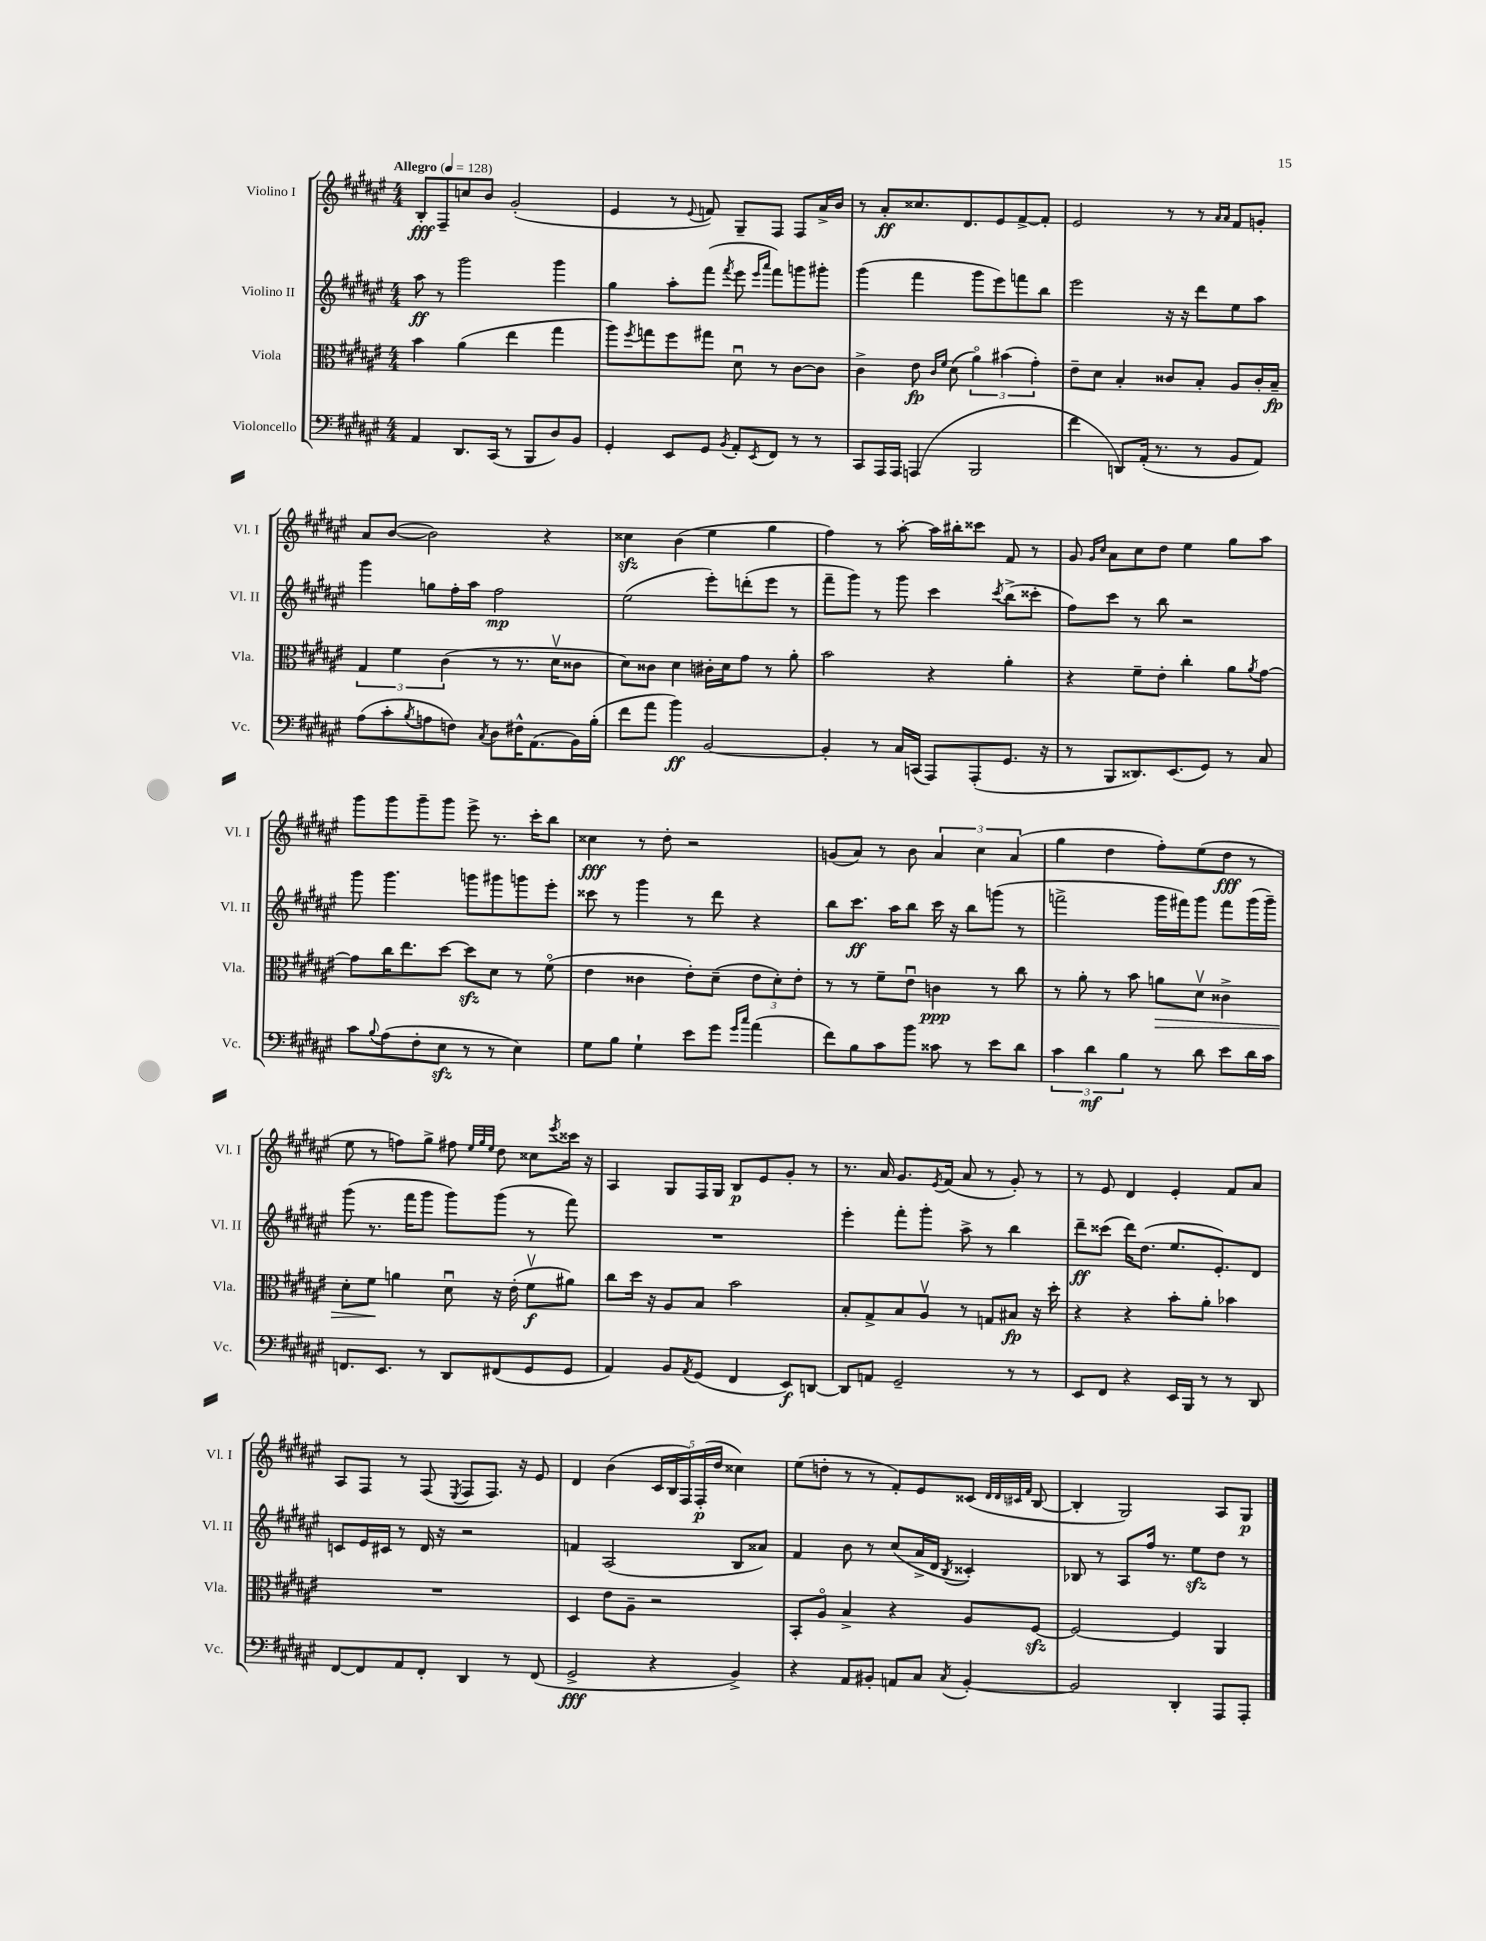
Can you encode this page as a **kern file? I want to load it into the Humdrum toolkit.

**kern	**dynam	**kern	**dynam	**kern	**dynam	**kern	**dynam
*part4	*part4	*part3	*part3	*part2	*part2	*part1	*part1
*staff4	*staff4	*staff3	*staff3	*staff2	*staff2	*staff1	*staff1
*I"Violoncello	*	*I"Viola	*	*I"Violino II	*	*I"Violino I	*
*I'Vc.	*	*I'Vla.	*	*I'Vl. II	*	*I'Vl. I	*
*clefF4	*	*clefC3	*	*clefG2	*	*clefG2	*
*k[f#c#g#d#a#e#]	*	*k[f#c#g#d#a#e#]	*	*k[f#c#g#d#a#e#]	*	*k[f#c#g#d#a#e#]	*
*M4/4	*	*M4/4	*	*M4/4	*	*M4/4	*
*MM128	*	*MM128	*	*MM128	*	*MM128	*
=1	=1	=1	=1	=1	=1	=1	=1
!	!	!	!	!	!	!LO:TX:a:B:t=Allegro	!
4AA#/	.	4b\	.	8aa#\	ff	8B'/L	fff
.	.	.	.	8r	.	8F#~/	.
8.DD#/L	.	(4a#\	.	2ggg#\	.	8ccn/	.
.	.	.	.	.	.	8b/J	.
(16CC#/Jk	.	.	.	.	.	.	.
8r	.	4ee#\	.	.	.	(2g#'/	.
8BBB/L	.	.	.	.	.	.	.
8D#/)	.	4gg#\	.	4ggg#\	.	.	.
8BB/J	.	.	.	.	.	.	.
=2	=2	=2	=2	=2	=2	=2	=2
4GG#'/	.	8aa#\L)	.	4gg#\	.	4e#/	.
.	.	8qff#/	.	.	.	.	.
.	.	8ggn\	.	.	.	.	.
8EE#/L	.	8ff#\	.	8aa#'\L	.	8r	.
.	.	.	.	.	.	8qqe#/	.
8GG#/J	.	8gg#X\J	.	(8fff#\J	.	8fn/)	.
8qBB/	.	.	.	8qfff#/	.	.	.
8AA#'/L	.	8d#u\	.	8eee#\	.	8G#~/L	.
.	.	.	.	16qqeee#/LL	.	.	.
8qEE#/	.	.	.	16qqaaa#/JJ	.	.	.
8FF#/J	.	8r	.	8fff#\L)	.	8F#/J	.
8r	.	[8c#\L	.	8gggn\	.	8F#/L	.
8r	.	8c#\J]	.	8ggg#X'\J	.	16a#^/L	.
.	.	.	.	.	.	16b/JJ	.
=3	=3	=3	=3	=3	=3	=3	=3
8CC#/L	.	4c#^\	.	(4ggg#\	.	8r	.
16AAA#/L	.	.	.	.	.	8a#'/L	ff
16AAA#/JJ	.	.	.	.	.	.	.
(4AAAn/	.	8e#\	fp	4fff#\	.	8.cc##X/	.
.	.	16qqc#/LL	.	.	.	.	.
.	.	16qqf#/JJ	.	.	.	.	.
.	.	(8d#\	.	.	.	.	.
.	.	.	.	.	.	8.d#/	.
2BBB/	.	6a#\)	.	8ggg#\L	.	.	.
.	.	.	.	8eee#\)	.	8e#/	.
.	.	(6b#X\	.	.	.	.	.
.	.	.	.	8fffn\	.	[8f#^/	.
.	.	6g#'\)	.	.	.	.	.
.	.	.	.	8bb\J	.	8f#'/J]	.
=4	=4	=4	=4	=4	=4	=4	=4
4f#\	.	8e#~\L	.	2eee#\	.	2e#/	.
.	.	8d#\J	.	.	.	.	.
8DDn/L)	.	4B'/	.	.	.	.	.
(16AA#'/Jk	.	.	.	.	.	.	.
8.r	.	.	.	.	.	.	.
.	.	8c##X/L	.	16r	.	8r	.
.	.	.	.	16r	.	.	.
8r	.	8B'/J	.	8ddd#\L	.	8r	.
.	.	.	.	.	.	16qqa#/LL	.
.	.	.	.	.	.	16qqa#/JJ	.
8BB/L	.	8A#/L	.	8ee#\	.	8f#/L	.
8AA#/J)	.	16c##'/L	.	8aa#\J	.	8gn'/J	.
.	.	16B~/JJ	fp	.	.	.	.
!!LO:LB:g=z
=5	=5	=5	=5	=5	=5	=5	=5
(8A#\L	.	6G#/	.	4ggg#\	.	8a#/L	.
8c#'\	.	.	.	.	.	([8b/J	.
.	.	6f#\	.	.	.	.	.
8qB/	.	.	.	.	.	.	.
8An\	.	.	.	8ggn\L	.	2b\])	.
.	.	(6c#\	.	.	.	.	.
8Fn\J)	.	.	.	16ff#'\L	.	.	.
.	.	.	.	16aa#\JJ	.	.	.
8qC#/	.	.	.	.	.	.	.
8D#\L	.	8r	.	2ff#\	mp	.	.
16F#X^^\K	.	8.r	.	.	.	.	.
(8.AA#\	.	.	.	.	.	.	.
.	.	.	.	.	.	4r	.
.	.	16d#v\KL	.	.	.	.	.
16BB\L)	.	8c##X\J	.	.	.	.	.
(16B'\JJ	.	.	.	.	.	.	.
=6	=6	=6	=6	=6	=6	=6	=6
8f#\L	.	8d#\L)	.	(2ee#\	.	4cc##Xzz\	.
8a#\J	.	8c##X\J	.	.	.	.	.
4b\)	ff	4d#\	.	.	.	(4b\	.
[2BB/	.	16c#X'\LL	.	8eee#'\L)	.	4ee#\	.
.	.	16d#\J	.	.	.	.	.
.	.	8g#\J	.	(8dddn'\	.	.	.
.	.	8r	.	8eee#\J	.	4gg#\	.
.	.	8a#'\	.	8r	.	.	.
=7	=7	=7	=7	=7	=7	=7	=7
4BB'/]	.	2b\	.	8fff#~\L	.	4ff#\)	.
.	.	.	.	8ggg#\J)	.	.	.
8r	.	.	.	8r	.	8r	.
16C#/LL	.	.	.	8ggg#\	.	[8aa#'\	.
(16CCn/JJ	.	.	.	.	.	.	.
8AAA#/L)	.	4r	.	4ccc#\	.	16aa#\LL]	.
.	.	.	.	.	.	16bb#X'\J	.
(8AAA#'/	.	.	.	.	.	8ccc##X\J	.
.	.	.	.	8qccc#/	.	.	.
8.GG#/J	.	4a#'\	.	(8bb^\L	.	8f#/	.
.	.	.	.	8ccc##X'\J	.	8r	.
16r	.	.	.	.	.	.	.
=8	=8	=8	=8	=8	=8	=8	=8
8r	.	4r	.	8ff#\L)	.	8g#/	.
.	.	.	.	.	.	16qqg#/LL	.
.	.	.	.	.	.	16qqcc#/JJ	.
8BBB/L	.	.	.	8ccc#\J	.	8a#\L	.
8.DD##X/)	.	8f#~\L	.	8r	.	8cc#\	.
.	.	8e#'\J	.	8bb\	.	8dd#\J	.
(8.EE#/	.	.	.	.	.	.	.
.	.	4cc#'\	.	2r	.	4ee#\	.
8GG#/J)	.	.	.	.	.	.	.
8r	.	8a#\L	.	.	.	8gg#\L	.
.	.	8qa#/	.	.	.	.	.
8C#/	.	[8g#\J	.	.	.	8aa#\J	.
!!LO:LB:g=z
=9	=9	=9	=9	=9	=9	=9	=9
8c#\L	.	8g#\L]	.	8ggg#\	.	8ggg#\L	.
8qqB/	.	.	.	.	.	.	.
(8A#\	.	16cc#\K	.	4.ggg#\	.	8ggg#\	.
.	.	8.ee#\	.	.	.	.	.
8F#'\	.	.	.	.	.	8ggg#~\	.
8E#zz\J	.	[8dd#\J	.	.	.	8ggg#\J	.
8r	.	8dd#zz\L]	.	8gggn\L	.	8eee#^\	.
8r	.	8d#\J	.	8ggg#X\	.	8.r	.
4E#\)	.	8r	.	8gggn\	.	.	.
.	.	.	.	.	.	16ccc#'\KL	.
.	.	(8f#\	.	8eee#'\J	.	8bb\J	.
=10	=10	=10	=10	=10	=10	=10	=10
8G#\L	.	4e#\	.	8ccc##X\	.	4cc##X\	fff
8B\J	.	.	.	8r	.	.	.
4G#`\	.	4c##X\	.	4ggg#\	.	8r	.
.	.	.	.	.	.	8dd#'\	.
8e#\L	.	8e#'\L)	.	8r	.	2r	.
8g#\J	.	(8d#~\J	.	8ddd#\	.	.	.
16qqg#/LL	.	.	.	.	.	.	.
16qqcc#/JJ	.	.	.	.	.	.	.
(4a#\	.	12e#\L	.	4r	.	.	.
.	.	12d#'\)	.	.	.	.	.
.	.	12e#'\J	.	.	.	.	.
=11	=11	=11	=11	=11	=11	=11	=11
8f#\L)	.	8r	.	8bb\L	.	(8gn/L	.
8B\	.	8r	.	8.ccc#\J	ff	8a#/J)	.
8c#\	.	8f#~\L	.	.	.	8r	.
.	.	.	.	16aa#\KL	.	.	.
8b\J	.	8e#u\J	.	8bb\J	.	8b\	.
8c##X\	.	4cn\	ppp	16ccc#\	.	6a#/	.
.	.	.	.	16r	.	.	.
8r	.	.	.	8bb\L	.	.	.
.	.	.	.	.	.	6cc#\	.
8e#\L	.	8r	.	(8gggn\J	.	.	.
.	.	.	.	.	.	(6a#/	.
8d#\J	.	8cc#\	.	8r	.	.	.
=12	=12	=12	=12	=12	=12	=12	=12
6c#\	.	8r	.	2fffn^\	.	4gg#\	.
.	.	8a#'\	.	.	.	.	.
6d#\	mf	.	.	.	.	.	.
.	.	8r	.	.	.	4dd#\	.
6B\	.	.	.	.	.	.	.
.	.	8b\	.	.	.	.	.
!	!	!	!LO:HP:b	!	!	!	!
8r	.	8an\L	>	16ggg#\LL	.	8ff#'\L)	.
.	.	.	.	16fff#X\J)	.	.	.
8d#\	.	8d#v\J	.	8ggg#\J	.	(8ee#\	.
8e#\L	.	4c##X^\	.	8fff#\L	.	8dd#\J	fff
16d#\L	.	.	.	(16ggg#\L	.	8r	.
16c#\JJ	.	.	.	16ggg#~\JJ)	.	.	.
!!LO:LB:g=z
=13	=13	=13	=13	=13	=13	=13	=13
8.FFn/L	.	8d#'\L	.	(8ggg#\	.	8ee#\	.
.	.	8f#\J	.	8.r	.	8r	.
8.EE#/J	.	.	.	.	.	.	.
.	.	4an\	]	.	.	8ffn\L)	.
.	.	.	.	16fff#\KL	.	.	.
8r	.	.	.	8ggg#\J	.	8gg#^\J	.
8DD#/L	.	8d#u\	.	8ggg#\L)	.	8ff#X\	.
.	.	.	.	.	.	32qqee#/LLL	.
.	.	.	.	.	.	32qqgg#/	.
.	.	.	.	.	.	32qqee#/JJJ	.
(8FF#X/	.	16r	.	(8ggg#\J	.	8dd#\	.
.	.	(16e#'\	.	.	.	.	.
8GG#/	.	8f#v\L	f	8r	.	8cc##X\L	.
.	.	.	.	.	.	8qeee#/	.
8GG#/J	.	8a#X\J)	.	8fff#\)	.	16ccc##X\Jk	.
.	.	.	.	.	.	16r	.
=14	=14	=14	=14	=14	=14	=14	=14
4AA#/)	.	8cc#\L	.	1r	.	4A#/	.
.	.	16dd#\Jk	.	.	.	.	.
.	.	16r	.	.	.	.	.
8BB/L	.	8A#/L	.	.	.	8G#/L	.
8qAA#/	.	.	.	.	.	.	.
(8GG#/J	.	8B/J	.	.	.	16F#/L	.
.	.	.	.	.	.	16G#/JJ	.
4FF#/	.	2b\	.	.	.	8B/L	p
.	.	.	.	.	.	8e#/	.
8EE#/L)	f	.	.	.	.	8g#'/J	.
[8DDn/J	.	.	.	.	.	8r	.
=15	=15	=15	=15	=15	=15	=15	=15
8DD/L]	.	8B'/L	.	4eee#'\	.	8.r	.
8AAn/J	.	8G#^/	.	.	.	.	.
.	.	.	.	.	.	16a#/	.
2GG#~/	.	8B/	.	8fff#'\L	.	8.g#/L	.
.	.	8A#v/J	.	8ggg#'\J	.	.	.
.	.	.	.	.	.	8qe#/	.
.	.	.	.	.	.	(16f#/Jk	.
.	.	8r	.	8aa#^\	.	8a#/	.
.	.	8Gn/L	.	8r	.	8r	.
8r	.	8B#X/J	fp	4bb\	.	8g#'/)	.
8r	.	16r	.	.	.	8r	.
.	.	16dd#'\	.	.	.	.	.
=16	=16	=16	=16	=16	=16	=16	=16
8EE#/L	.	4r	.	8ddd#~\L	ff	8r	.
8FF#/J	.	.	.	(8ccc##X\J	.	8e#/	.
4r	.	4r	.	16ddd#\KL)	.	4d#/	.
.	.	.	.	(8.dd#\J	.	.	.
16EE#/LL	.	8b'\L	.	8.ee#/L	.	4e#'/	.
16BBB/JJ	.	.	.	.	.	.	.
8r	.	8a#'\J	.	.	.	.	.
.	.	.	.	8.e#'/)	.	.	.
8r	.	4b-X\	.	.	.	8f#/L	.
8DD#/	.	.	.	8d#/J	.	8a#/J	.
!!LO:LB:g=z
=17	=17	=17	=17	=17	=17	=17	=17
[8FF#/L	.	1r	.	8cn/L	.	8A#/L	.
8FF#/]	.	.	.	16e#/L	.	8F#/J	.
.	.	.	.	16c#X/JJ	.	.	.
8AA#/	.	.	.	8r	.	8r	.
8FF#'/J	.	.	.	16d#/	.	(8F#/	.
.	.	.	.	16r	.	.	.
.	.	.	.	.	.	8qE#/	.
4DD#/	.	.	.	2r	.	8F#/L	.
.	.	.	.	.	.	8.F#/J)	.
8r	.	.	.	.	.	.	.
.	.	.	.	.	.	16r	.
(8FF#/	.	.	.	.	.	8e#/	.
=18	=18	=18	=18	=18	=18	=18	=18
2GG#^/	fff	4D#/	.	4fn/	.	4d#/	.
.	.	8e#\L	.	(2A#/	.	(4b\	.
.	.	8A#~\J	.	.	.	.	.
4r	.	2r	.	.	.	20c#/LL	.
.	.	.	.	.	.	20B/	.
.	.	.	.	.	.	20F#/)	.
.	.	.	.	.	.	(20F#'/	p
.	.	.	.	.	.	20dd#/JJ	.
4BB^/)	.	.	.	8B/L	.	4cc##X\)	.
.	.	.	.	8a##X/J)	.	.	.
=19	=19	=19	=19	=19	=19	=19	=19
4r	.	8BB'/L	.	4f#/	.	(8ee#\L	.
.	.	8A#/J	.	.	.	8ddn'\J	.
8AA#/L	.	4B^/	.	8b\	.	8r	.
8BB#X'/J	.	.	.	8r	.	8r	.
8AAn/L	.	4r	.	(8cc#/L	.	8f#'/L)	.
8C#/J	.	.	.	16a#^/L	.	8e#/	.
.	.	.	.	16d#/JJ	.	.	.
8qC#/	.	.	.	8qB/	.	.	.
[4BB#'/	.	8A#/L	.	4c##X'/)	.	(8c##X/J	.
.	.	.	.	.	.	32qqd#/LLL	.
.	.	.	.	.	.	32qqd#/	.
.	.	.	.	.	.	32qqc#X/	.
.	.	.	.	.	.	32qqf#/JJJ	.
.	.	[8F#zz/J	.	.	.	[8B/	.
=20	=20	=20	=20	=20	=20	=20	=20
2BB#/]	.	2F#/_	.	8B-X/	.	4B'/]	.
.	.	.	.	8r	.	.	.
.	.	.	.	8A#/L	.	2G#/)	.
.	.	.	.	16ff#/Jk	.	.	.
.	.	.	.	8.r	.	.	.
4DD#'/	.	4F#/]	.	.	.	.	.
.	.	.	.	8ee#zz\L	.	.	.
8AAA#/L	.	4AA#/	.	8dd#\J	.	8A#/L	.
8AAA#'/J	.	.	.	8r	.	8G#/J	p
==	==	==	==	==	==	==	==
*-	*-	*-	*-	*-	*-	*-	*-
